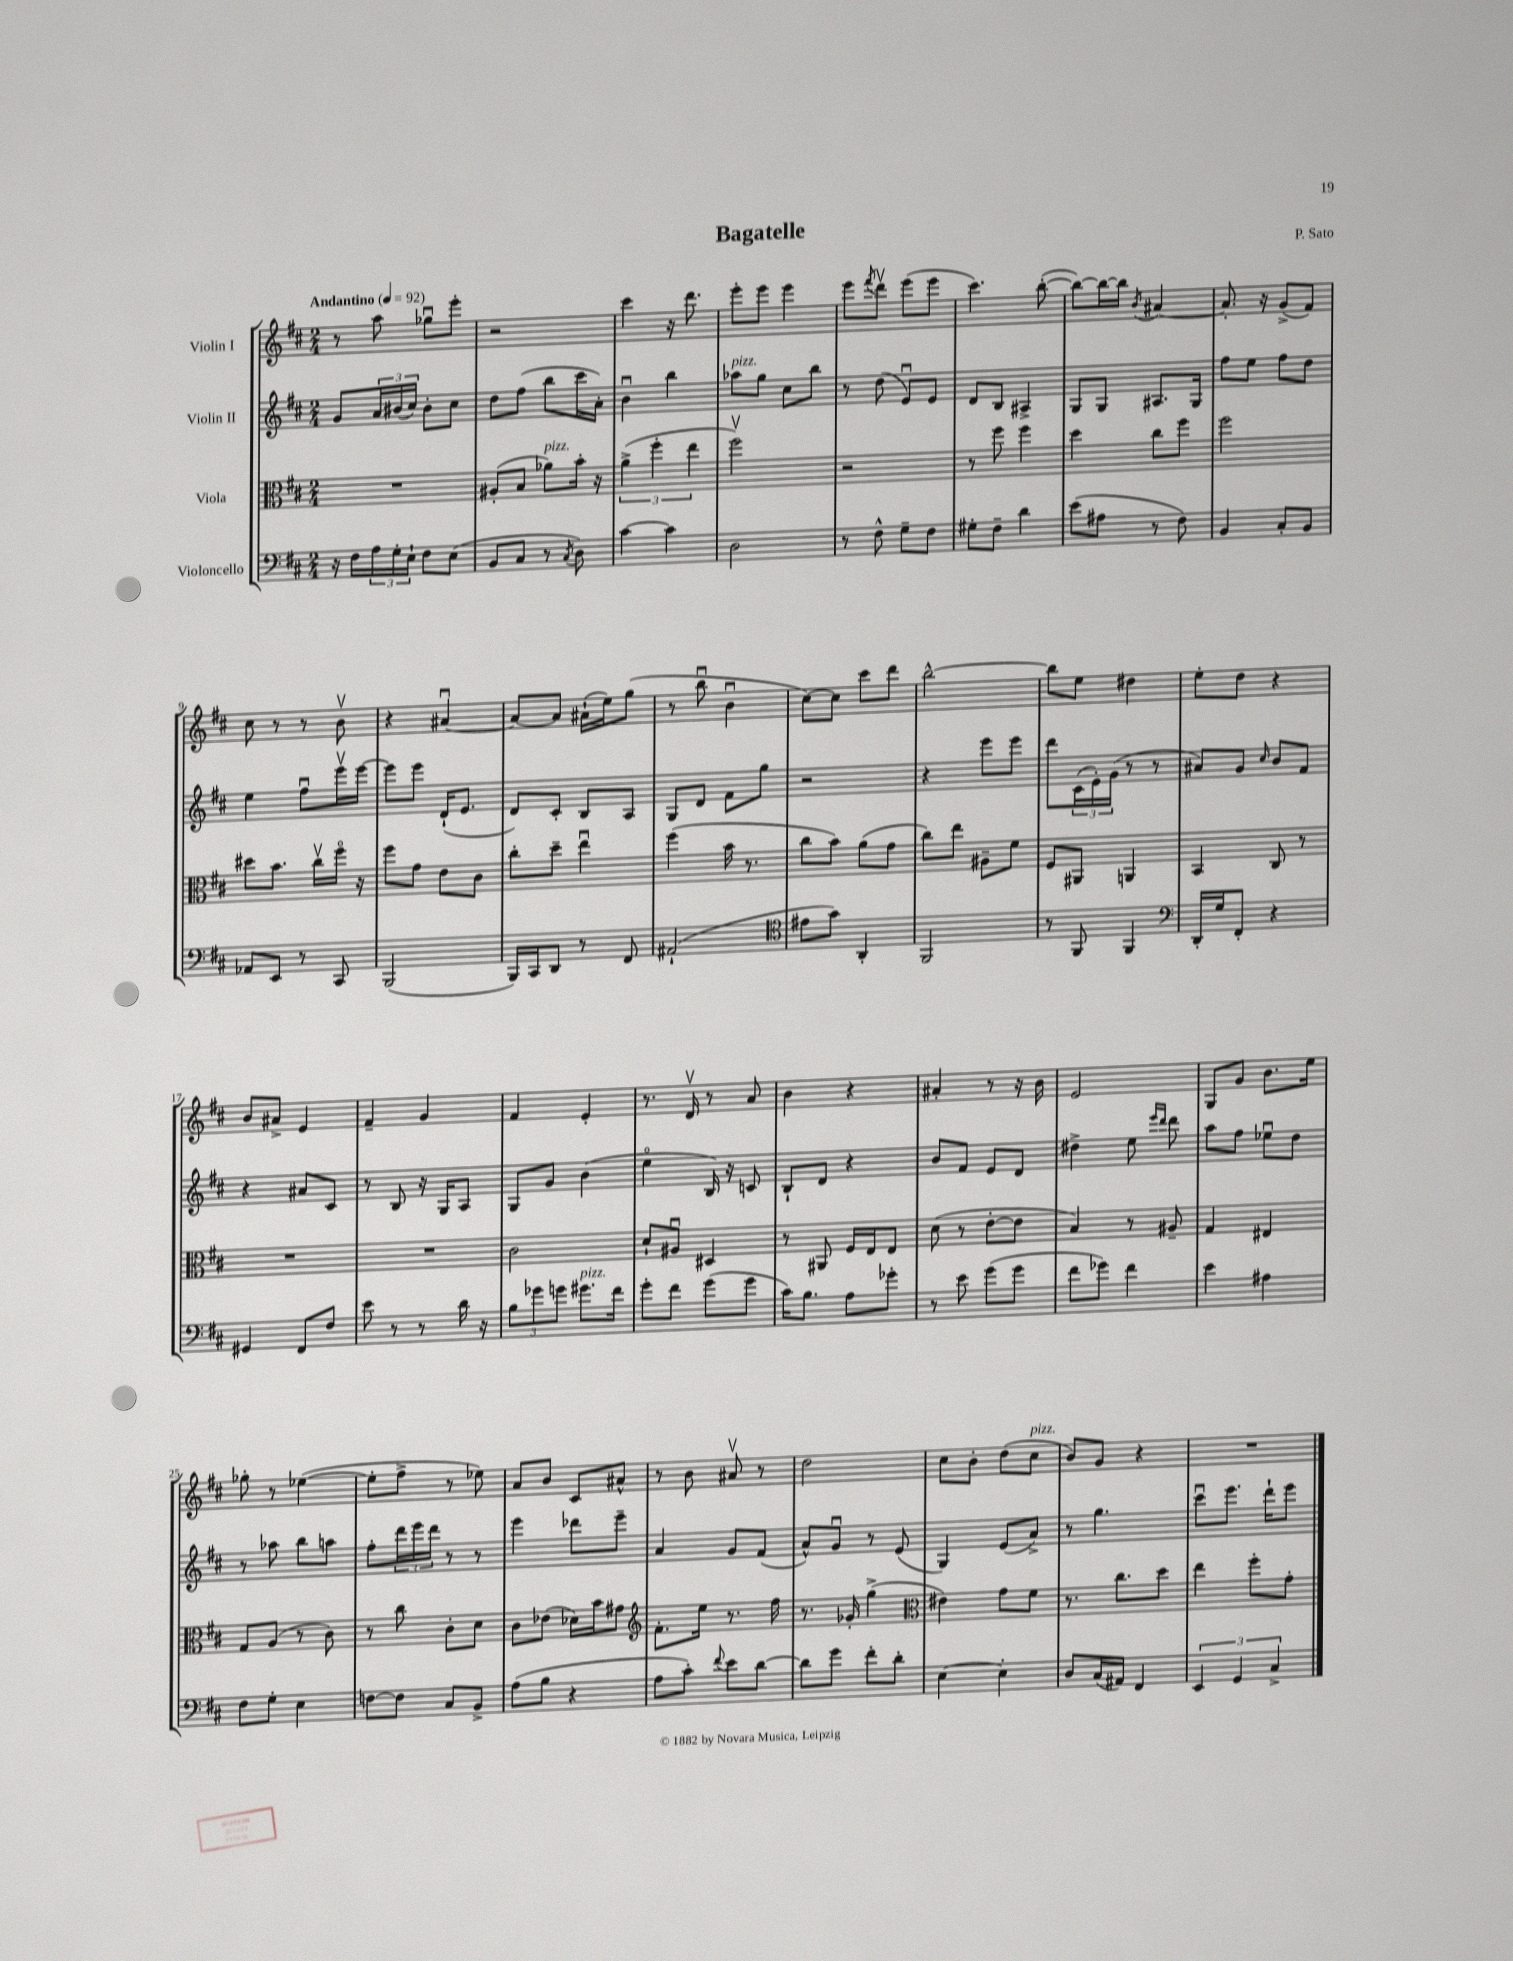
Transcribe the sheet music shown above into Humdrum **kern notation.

**kern	**kern	**kern	**kern
*part4	*part3	*part2	*part1
*staff4	*staff3	*staff2	*staff1
*I"Violoncello	*I"Viola	*I"Violin II	*I"Violin I
*clefF4	*clefC3	*clefG2	*clefG2
*k[f#c#]	*k[f#c#]	*k[f#c#]	*k[f#c#]
*M2/4	*M2/4	*M2/4	*M2/4
*MM92	*MM92	*MM92	*MM92
=1	=1	=1	=1
!	!	!	!LO:TX:a:B:t=Andantino
16r	2r	8g/L	8r
16F#\LL	.	.	.
24A\	.	24a/L	8aa\
24G'\	.	(24b#X/	.
24E`\JJ	.	24cc#/JJ)	.
8F#\L	.	8b#'\L	8gg-Xu\L
(8E\J	.	8cc#\J	8eee'\J
=2	=2	=2	=2
8BB/L	(8A#X'/L	8dd\L	2r
8C#/J	8B/J	(8ff#\J	.
!	!LO:TX:a:i:t=pizz.	!	!
8r	8a-X\L)	8bb\L	.
8qC#/	.	.	.
8D\)	16b'\Jk	16ccc#\L	.
.	16r	16a'\JJ)	.
=3	=3	=3	=3
[4c#\	(6a^\	4bu\	4ccc#\
.	6ff#'\	.	.
4c#\]	.	4bb\	16r
.	.	.	8.ddd\
.	6ee\	.	.
=4	=4	=4	=4
!	!	!LO:TX:a:i:t=pizz.	!
2D\	2ff#v\)	8aa-X\L	8eee'\L
.	.	8gg\J	8eee\J
.	.	8cc#\L	4eee\
.	.	8bb\J	.
=5	=5	=5	=5
8r	2r	8r	8eee\L
.	.	.	8qfff#/
8F#^^\	.	(8dd\	8dddv\J
8G~\L	.	8eu/L)	(8eee\L
8F#\J	.	8e/J	8eee\J
=6	=6	=6	=6
8G#X'\L	8r	8d/L	4.ccc#\)
8F#~\J	8ff#\	8B/J	.
4d\	4ff#\	4A#X^/	.
.	.	.	([8bb'\
=7	=7	=7	=7
(8e\L	4dd\	8G/L	8bb\L_)
8A#X\J	.	8G/J	16bb\L_
.	.	.	16bb\JJ]
.	.	.	8qb/
8r	8cc#\L	8.A#X/L	[4a#X/
8F#\)	8ff#\J	.	.
.	.	16G/Jk	.
=8	=8	=8	=8
4BB/	2ff#\	8ff#\L	8.a#'/]
.	.	8ee\J	.
.	.	.	16r
8C#'/L	.	8ff#\L	(8g^/L
8BB/J	.	8dd\J	8f#/J)
!!LO:LB:g=z
=9	=9	=9	=9
8AA-X/L	8dd#X\L	4ee\	8cc#\
8EE/J	8.b\J	.	8r
8r	.	8ff#u\L	8r
.	16cc#v\LL	.	.
8CC#/	16ff#\JJ	16eeev\L	8bv\
.	16r	[16eee\JJ	.
=10	=10	=10	=10
(2BBB/	8ff#\L	8eee\L]	4r
.	8g\J	8eee\J	.
.	8e\L	(16d`/KL	[4a#Xu/
.	.	8.e/J	.
.	8c#\J	.	.
=11	=11	=11	=11
16BBB/LL)	8cc#'\L	8d/L)	8a#/L_
16CC#/J	.	.	.
8DD/J	8dd~\J	8c#'/J	8a#/J]
8r	4eeu\	8B/L	(16a#X`\LL
.	.	.	16ee\J)
8FF#/	.	8A/J	(8gg\J
=12	=12	=12	=12
(2AA#X`/	(4ff#\	8G/L	8r
.	.	8d/J	8bbu\
.	16b\	8f#\L	4bu\
.	8.r	.	.
.	.	8gg\J	.
=13	=13	=13	=13
*clefC4	*	*	*
8e#X\L	8cc#\L	2r	[8cc#\L)
8g\J)	8b\J)	.	8cc#\J]
4AA'/	(8a\L	.	8ccc#\L
.	8g\J	.	8ddd\J
=14	=14	=14	=14
2FF#/	8cc#\L)	4r	[2bb^^\
.	8ee\J	.	.
.	8A#X~\L	8eee\L	.
.	8f#\J	8eee\J	.
=15	=15	=15	=15
8r	8F#/L	8ddd\L	8bb\L]
8FF#/	8AA#X/J	(24c#\L	8ee\J
.	.	24e'\)	.
.	.	(24g\JJ	.
4FF#/	4AAn/	8r	4dd#X\
.	.	8r	.
=16	=16	=16	=16
*clefF4	*	*	*
16DD'/LL	4BB/	8a#X/L)	8ee'\L
16G/J	.	.	.
8FF#'/J	.	8g/J	8dd\J
.	.	16qqcc#/	.
4r	8C#/	8b/L	4r
.	8r	8f#/J	.
!!LO:LB:g=z
=17	=17	=17	=17
4GG#X/	2r	4r	8b/L
.	.	.	8a#X^/J
8FF#/L	.	8a#X/L	4e/
8F#/J	.	8c#/J	.
=18	=18	=18	=18
8e\	2r	8r	4f#~/
8r	.	8B/	.
8r	.	16r	4g/
.	.	16G/KL	.
16d\	.	8A/J	.
16r	.	.	.
=19	=19	=19	=19
12B\L	2c#\	8G/L	4f#/
12g-X\	.	.	.
.	.	8g/J	.
12gn\J	.	.	.
!LO:TX:a:i:t=pizz.	!	!	!
8.g#X\L	.	(4b\	4e'/
16f#\Jk	.	.	.
=20	=20	=20	=20
8g'\L	8d`/L	4ee\	8.r
8f#\J	8A#Xu/J	.	.
.	.	.	16dv/
(8g\L	4D#X/	16B/)	8r
.	.	16r	.
8g\J	.	8cn/	8a/
=21	=21	=21	=21
16c#\KL)	8r	8B`/L	4b\
8.B\J	.	.	.
.	8AA#X/	8d/J	.
8A\L	16F#/LL	4r	4r
.	16E/J	.	.
8g-X'\J	8E/J	.	.
=22	=22	=22	=22
8r	(8d\	8b/L	4a#X'/
8e\	8r	8f#/J	.
(8g\L	[8e'\L	8e/L	8r
8g\J	8e\J]	8d/J	16r
.	.	.	16b\
=23	=23	=23	=23
8f#\L	4B/)	4dd#X^\	2e/
8g-X\J)	.	.	.
4f#\	8r	8ee\	.
.	.	16qqeee/LL	.
.	.	16qqddd/JJ	.
.	8A#X~/	8ddd\	.
=24	=24	=24	=24
4e\	4G/	8aa\L	8G/L
.	.	8ff#\J	8g/J
4A#X\	4E#X/	8ee-Xu\L	8.b\L
.	.	8dd\J	.
.	.	.	16ee\Jk
!!LO:LB:g=z
=25	=25	=25	=25
8F#\L	8G/L	8r	8gg-X'\
8G'\J	(8A/J	8aa-X\	8r
4E\	8r	8bb\L	([4ee-X\
.	8c#\)	8aan\J	.
=26	=26	=26	=26
[8Fn\L	8r	8ff#'\L	8ee-'\L]
8F\J]	8cc#\	24ddd\L	8ff#^\J
.	.	24eee\	.
.	.	24ddd\JJ	.
8C#/L	8c#'\L	8r	8r
8BB^/J	8d\J	8r	8ee-X\)
=27	=27	=27	=27
(8A\L	8c#\L	4eee\	8a/L
8B\J	(8e-X\J	.	8b/J
4r	16d-X\LL)	8ddd-X\L	8c#/L
.	16b\J	.	.
.	8g#X\J	8eee~\J	8a#X^^/J
=28	=28	=28	=28
*	*clefG2	*	*
8A\L	8.f#'\L	4a/	8r
8c#'\J)	.	.	8b\
.	16ee\Jk	.	.
8qqf#/	.	.	.
8e\L	8.r	8g/L	8a#Xv/
[8d\J	.	(8f#/J	8r
.	16ff#\	.	.
=29	=29	=29	=29
8d\L]	8.r	8a^^/L)	2dd\
8g\J	.	8gu/J	.
.	16g-X'/	.	.
8f#'\L	(4gg^\	8r	.
8d'\J	.	(8e/	.
=30	=30	=30	=30
*	*clefC3	*	*
[4E\	4e#X\)	4G/)	8cc#\L
.	.	.	8b'\J
4E'\]	8g\L	(8e/L	(8dd\L
!	!	!	!LO:TX:a:i:t=pizz.
.	8f#\J	8a^/J)	8cc#\J
=31	=31	=31	=31
8D/L	8.r	8r	8b/L)
(16C#/L	.	4.gg\	8g/J
16AA#X/JJ)	8.cc#\L	.	.
4FF#/	.	.	4r
.	8dd\J	.	.
=32	=32	=32	=32
6EE/	4ee\	8ccc#u\L	2r
.	.	8.eee\J	.
6GG/	.	.	.
.	8ff#'\L	.	.
.	.	16ddd`\KL	.
6C#^/	.	.	.
.	8g'\J	8eee\J	.
==	==	==	==
*-	*-	*-	*-
